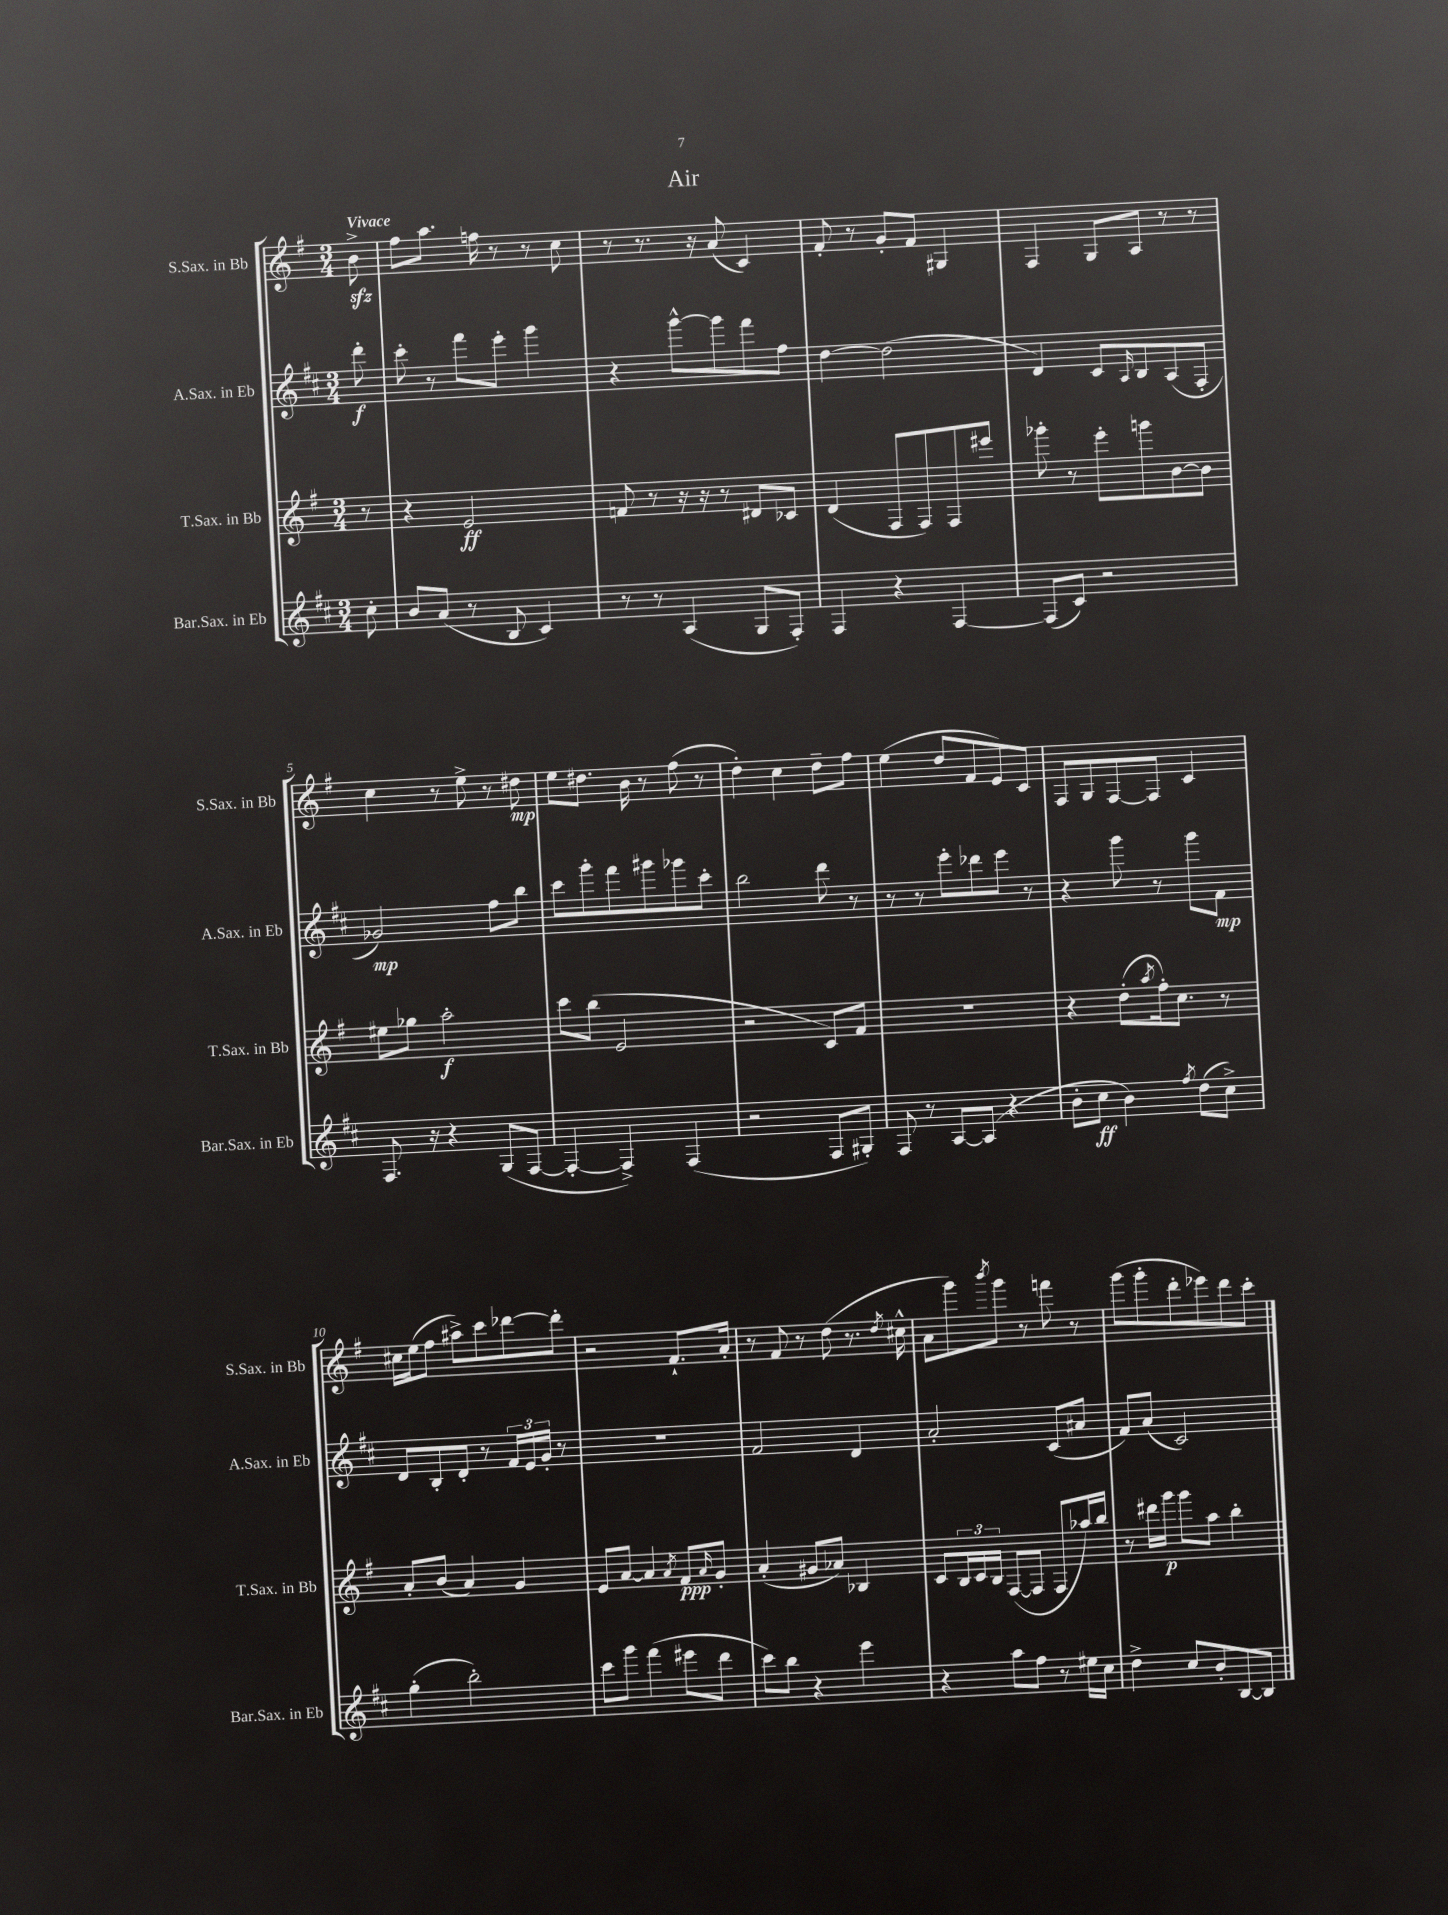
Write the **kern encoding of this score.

**kern	**kern	**kern	**kern
*staff4	*staff3	*staff2	*staff1
*clefG2	*clefG2	*clefG2	*clefG2
*k[f#c#]	*k[f#]	*k[f#c#]	*k[f#]
*M3/4	*M3/4	*M3/4	*M3/4
8cc#'	8r	8ddd'	8b^
=	=	=	=
8b	4r	8ccc#'	8ff#
(8a	.	8r	8.aa
8r	2e	8fff#	.
.	.	.	16ff
8B	.	8eee'	8r
4c#)	.	4ggg	8r
.	.	.	8cc
=	=	=	=
8r	8f	4r	8r
8r	8r	.	8.r
(4A	16r	[8ggg^^	.
.	16r	.	16r
.	8r	8ggg]	(8a
8G	8d#	8fff#	4c)
8F#')	8c-	8ff#	.
=	=	=	=
4F#	(4d	[4dd	8f#'
.	.	.	8r
4r	8F#	(2dd]	8g'
.	8F#)	.	8f#
[4F#	8F#	.	4G#
.	8eee#	.	.
=	=	=	=
(8F#]	8ggg-'	4d)	4F#
8c#)	8r	.	.
2r	8eee'	8c#	8G
.	.	16qqA	.
.	8ggg	8B	8A
.	[8b	(8A	8r
.	8b]	8F#'	8r
=	=	=	=
8.F#	8ee#	2g-)	4cc
.	8gg-	.	.
16r	.	.	.
4r	2aa'	.	8r
.	.	.	8ee^
(8G	.	8ff#	8r
[8F#	.	8bb	8dd#
=	=	=	=
4F#'_	8ccc	8ccc#	8ee
.	(8bb	8ggg'	8.dd#
4F#^])	2e	8fff#	.
.	.	.	16b
.	.	8ggg#	8r
(4F#	.	8ggg-	(8ff#
.	.	8ccc#'	8r
=	=	=	=
2r	2r	2bb	4dd')
.	.	.	4cc
8F#	8c)	8ddd	8dd~
8G#')	8f#	8r	8ff#
=	=	=	=
8F#	2.r	8r	(4ee
8r	.	8r	.
[8A	.	8eee'	8dd
(8A]	.	8ddd-	8f#
4r	.	8eee	8e)
.	.	8r	8c
=	=	=	=
8b'	4r	4r	8F#
8cc#	.	.	8G
4b)	(8dd'	8ggg	[8F#
.	8qaa	.	.
.	16ff#')	8r	8F#]
.	8.cc	.	.
8qff#	.	.	.
(8dd	.	8ggg	4c
8cc#^)	8r	8f#	.
=	=	=	=
(4gg'	8a'	8d	16cc#
.	.	.	(16ee
.	(8b	8B'	8ff#
2bb')	4a)	8d'	8aa#^)
.	.	8r	8ccc
.	4g	24f#	[8ddd-
.	.	24e	.
.	.	24g'	.
.	.	8r	8ddd-']
=	=	=	=
8ccc#	8e	2.r	2r
8ggg	[8a	.	.
(4fff#	4a]	.	.
.	8qa	.	.
8eee#	8f#	.	8.f#`
.	16qqa	.	.
8ddd	8g'	.	.
.	.	.	16a'
=	=	=	=
8ccc#)	(4a'	2f#	8r
8bb	.	.	8f#
4r	8g#	.	8r
.	8a-)	.	(8dd
4eee	4B-	4d	8.r
.	.	.	8qdd
.	.	.	16cc#^^
=	=	=	=
4r	8c	2a'	8a
.	24B	.	8ggg)
.	24c	.	.
.	24B	.	.
.	.	.	8qbbb
8aa	([8F#	.	8ggg
8ff#	8F#]	.	8r
8r	8F#	(8c#	8fff
16ee#	16aa-)	8a#	8r
16cc#	16bb	.	.
=	=	=	=
4dd^	8r	8f#)	(8ggg
.	16ddd#	(8a	8ggg'
.	16ggg	.	.
8cc#	8ggg	2c#)	8ddd'
8b'	8aa	.	8eee-)
[8B	4bb'	.	8ddd
8B]	.	.	8ccc'
==	==	==	==
*-	*-	*-	*-
